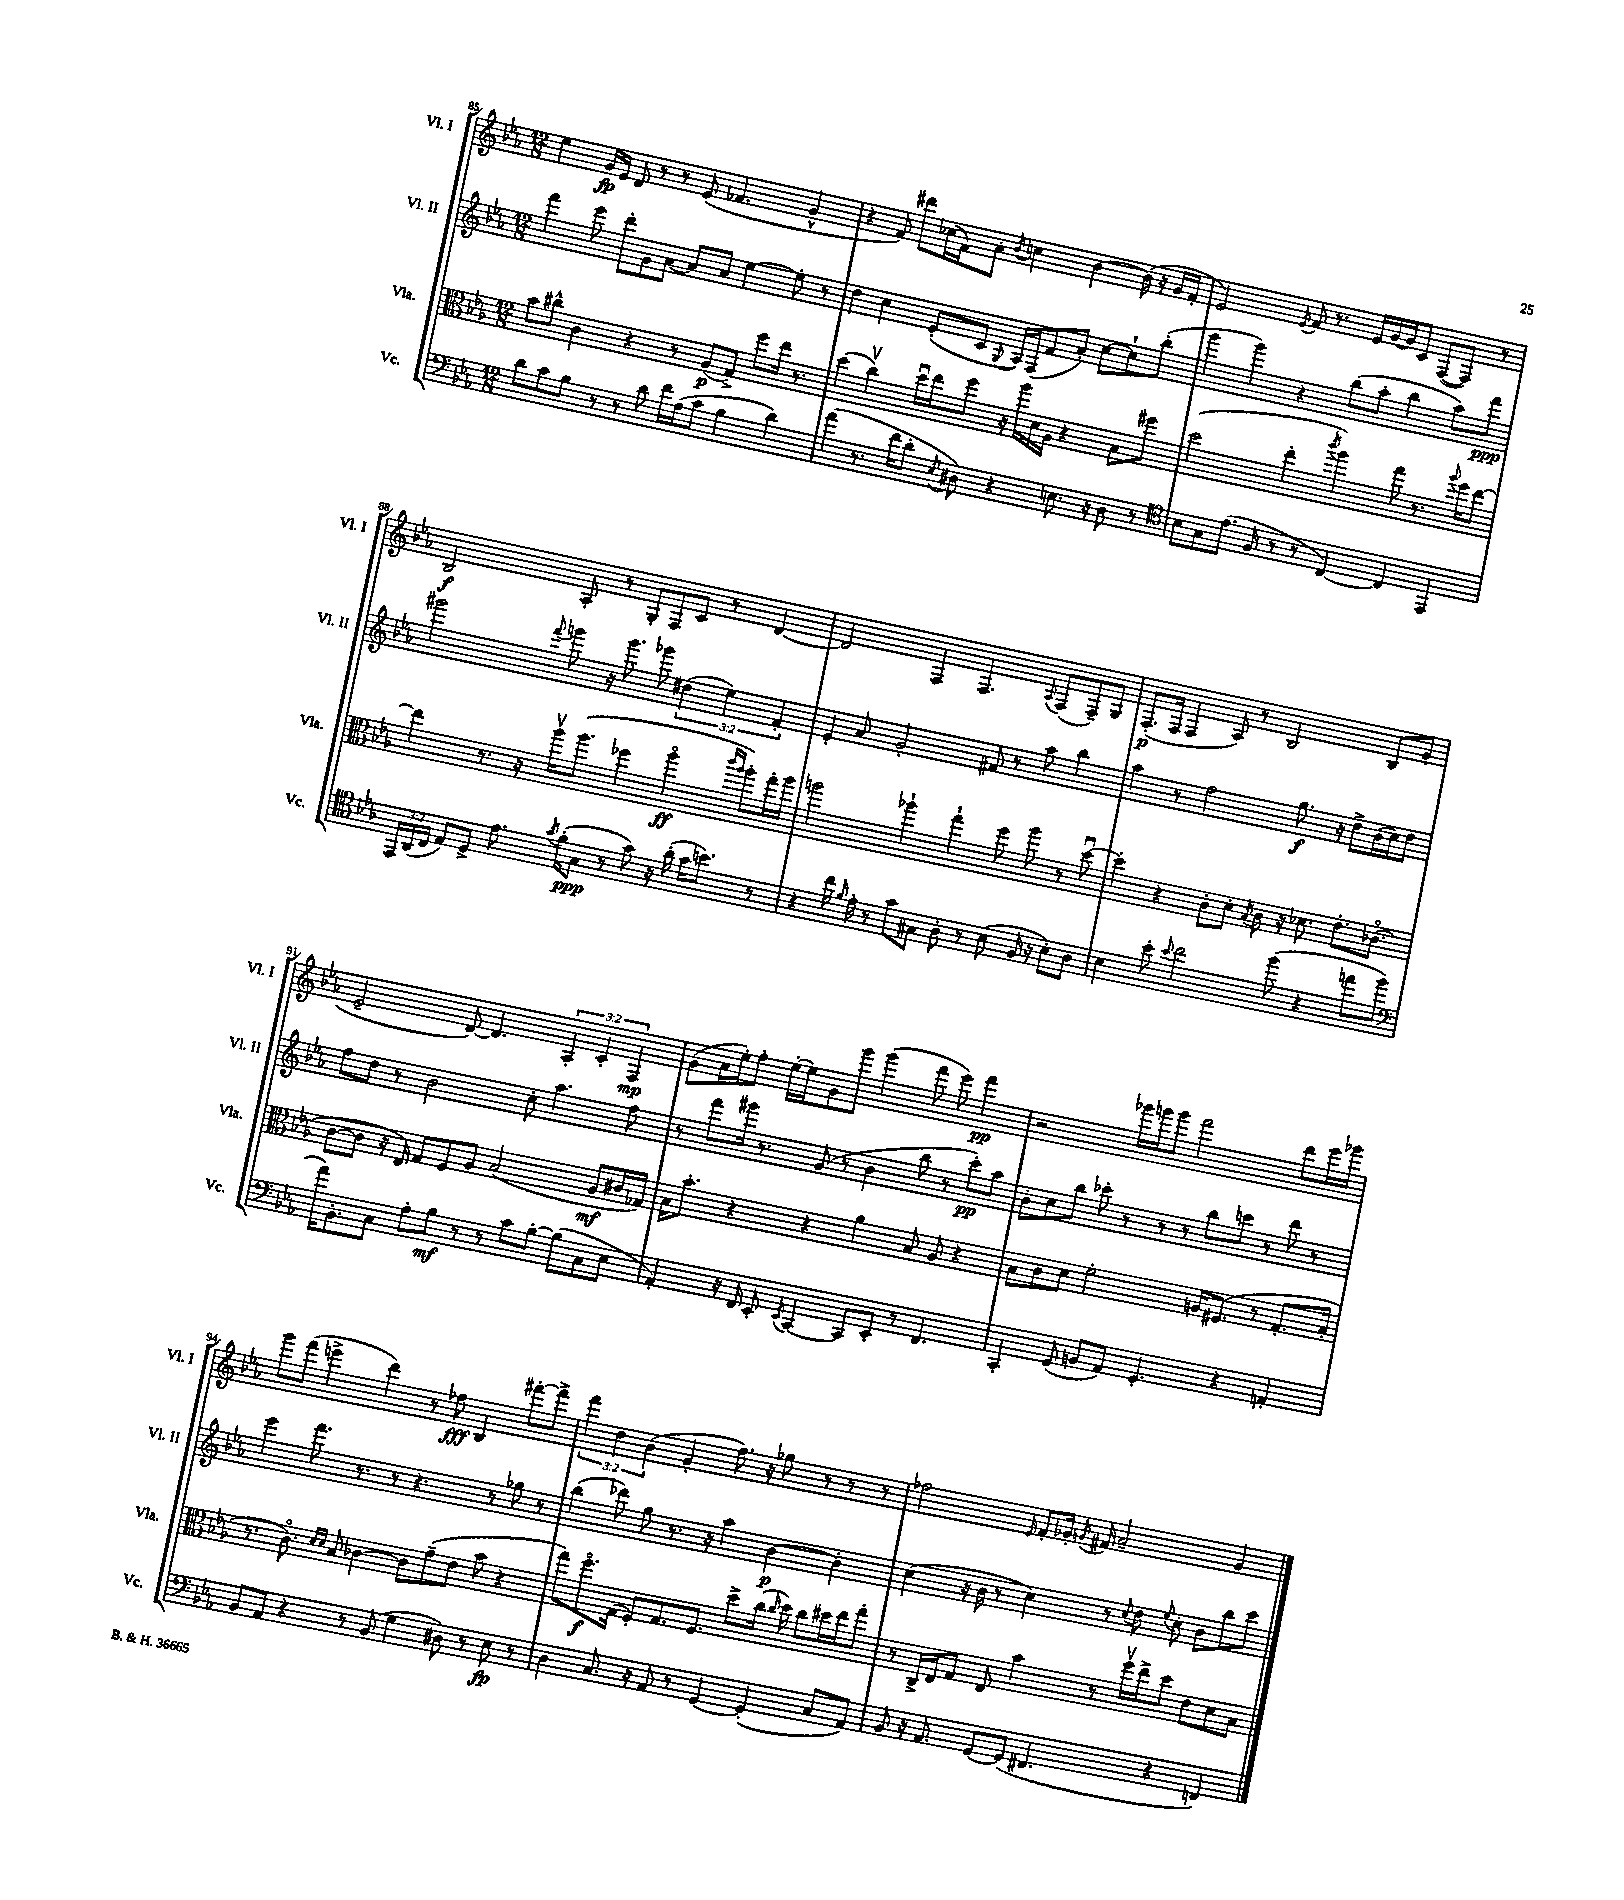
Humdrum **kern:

**kern	**dynam	**kern	**dynam	**kern	**dynam	**kern	**dynam
*part4	*part4	*part3	*part3	*part2	*part2	*part1	*part1
*staff4	*staff4	*staff3	*staff3	*staff2	*staff2	*staff1	*staff1
*I"Vc.	*	*I"Vla.	*	*I"Vl. II	*	*I"Vl. I	*
*I'Vc.	*	*I'Vla.	*	*I'Vl. II	*	*I'Vl. I	*
*clefF4	*	*clefC3	*	*clefG2	*	*clefG2	*
*k[b-e-a-]	*	*k[b-e-a-]	*	*k[b-e-a-]	*	*k[b-e-a-]	*
*M12/8	*	*M12/8	*	*M12/8	*	*M12/8	*
=85	=85	=85	=85	=85	=85	=85	=85
8d\L	.	8b-\L	.	4fff\	.	4ee-\	.
8c\	.	8cc#X^^\J	.	.	.	.	.
8B-\J	.	4c\	.	8eee-\	.	16g/LL	fp
.	.	.	.	.	.	16e-/JJ	.
8r	.	.	.	8ddd'\L	.	8d/	.
8r	.	4r	.	8g\	.	8r	.
8d\	.	.	.	[8a-\J	.	8r	.
16f\LL	.	8r	.	8a-/L]	.	(8e-/	.
(16A-\J	.	.	.	.	.	.	.
8c\J	.	(8A-/L	p	8a-/J	.	4.f-X/	.
4B-\	.	8G^/J)	.	[4ee-\	.	.	.
.	.	8ff\L	.	.	.	.	.
4d\)	.	16ee-\Jk	.	8ee-'\]	.	4g^^/	.
.	.	8.r	.	.	.	.	.
.	.	.	.	8r	.	.	.
=86	=86	=86	=86	=86	=86	=86	=86
(4a-\	.	(4dd\	.	4dd\	.	4r	.
8.r	.	4ccv\)	.	4cc\	.	8f/)	.
.	.	.	.	.	.	8ddd#X\L	.
16f\KL	.	.	.	.	.	.	.
8d'\J	.	16ddu\LL	.	(8e-'/L	.	(16cc-X\L	.
.	.	16ee-\J	.	.	.	16f\J)	.
8qE-/	.	.	.	.	.	.	.
8D#X\)	.	8ff\J	.	8c/J	.	8a-'\J	.
.	.	.	.	8qqG/	.	8qb-/	.
4r	.	16r	.	16A-/LL)	.	4ccn\	.
.	.	16aa-\LL	.	(16F/J	.	.	.
.	.	16d\	.	8f/	.	.	.
.	.	16A-\JJ	.	.	.	.	.
8.En\	.	4r	.	8a-'/J)	.	[4b-\	.
.	.	.	.	[8cc\L	.	.	.
16r	.	.	.	.	.	.	.
8D#\	.	8B-\L	.	8cc`\]	.	(16b-\]	.
.	.	.	.	.	.	16r	.
8r	.	8ff#X\J	.	(8bb-'\J	.	16g/LL	.
.	.	.	.	.	.	16f'/JJ	.
=87	=87	=87	=87	=87	=87	=87	=87
*clefC4	*	*	*	*	*	*	*
8B-\L	.	(2dd\	.	4ggg\	.	2e-/)	.
8G\	.	.	.	.	.	.	.
(8.e-\J	.	.	.	4ggg\)	.	.	.
16F/	.	.	.	.	.	.	.
.	.	.	.	.	.	8qe-/	.
8r	.	4ee-'\	.	4r	.	8f/	.
8r	.	.	.	.	.	8.r	.
.	.	8qccc/	.	.	.	.	.
[4C/)	.	4aa-\)	.	(8bb-\L	.	.	.
.	.	.	.	.	.	16e-/LL	.
.	.	.	.	8aa-'\J	.	[16g/	.
.	.	.	.	.	.	16g/J]	.
4C/]	.	8gg\	.	4bb-\	.	8c/J	.
.	.	8.r	.	.	.	([8F/L	.
4EE-/	.	.	.	8aa-\L)	.	8F/J])	.
.	.	8qqaa-/	.	.	.	.	.
.	.	16ff\KL	.	.	.	.	.
.	.	[8ee-\J	.	8fff\J	ppp	8r	.
!!LO:LB:g=z
=88	=88	=88	=88	=88	=88	=88	=88
24EE-/LL	.	4ee-\]	.	2ggg#X\	.	2B-/	f
(24AA-/	.	.	.	.	.	.	.
24C/JJ	.	.	.	.	.	.	.
8E-/L)	.	.	.	.	.	.	.
8D^/J	.	8.r	.	.	.	.	.
8.e-\	.	.	.	.	.	.	.
.	.	16r	.	.	.	.	.
.	.	.	.	8qqfff/	.	.	.
.	.	16aa-v\KL	.	8gggn\	.	8A-'/	.
8qg/	.	.	.	.	.	.	.
(16f'\KL	.	(8.aa-\J	.	.	.	.	.
8G\J	ppp	.	.	16r	.	8r	.
.	.	.	.	8.ggg\	.	.	.
8r	.	4ff-X\	.	.	.	8G'/L	.
8g\)	.	.	.	8ggg-X\	.	8F/	.
16r	.	4aa-\	ff	(6dd#X\	.	8c/J	.
(16a-'\	.	.	.	.	.	.	.
16g\KL	.	.	.	.	.	8r	.
.	.	.	.	6ee-\)	.	.	.
8.bn\J)	.	.	.	.	.	.	.
.	.	16qqccc/LL	.	.	.	.	.
.	.	16qqaa-/JJ	.	.	.	.	.
.	.	8aa-'\L)	.	.	.	[4d/	.
.	.	.	.	6f'/	.	.	.
8r	.	16gg'\L	.	.	.	.	.
.	.	16aa-\JJ	.	.	.	.	.
=89	=89	=89	=89	=89	=89	=89	=89
4r	.	2aan\	.	4e-'/	.	2d/]	.
16cc\	.	.	.	8a-/	.	.	.
16qqf/	.	.	.	.	.	.	.
16e-'\	.	.	.	.	.	.	.
8r	.	.	.	2g'/	.	.	.
8g\L	.	4aa-X`\	.	.	.	4F/	.
8G#X\J	.	.	.	.	.	.	.
8A-'\	.	4gg`\	.	.	.	4.F/	.
8r	.	.	.	8f#X/	.	.	.
(8B-\	.	8ff\	.	8r	.	.	.
.	.	.	.	.	.	8qqA-/	.
16F/	.	8aa-\	.	8aa-\	.	(8F/L	.
16r	.	.	.	.	.	.	.
8B-'\L)	.	8r	.	4bb-\	.	8F~/)	.
8A-\J	.	[8ddu\	.	.	.	8G/J	.
=90	=90	=90	=90	=90	=90	=90	=90
4B-\	.	4dd'\]	.	4aa-\	.	(8.F'/L	p
.	.	.	.	.	.	16F/Jk	.
8b-'\	.	4r	.	8r	.	4F/	.
8qqb-/	.	.	.	.	.	.	.
2cc\	.	.	.	2ff\	.	.	.
.	.	8c'\L	.	.	.	8A-/)	.
.	.	8d'\J	.	.	.	8r	.
.	.	8qB-/	.	.	.	.	.
.	.	8c\	.	.	.	2B-/	.
(8ff\	.	16r	.	8.gg\	f	.	.
.	.	8.d-X\	.	.	.	.	.
4r	.	.	.	.	.	.	.
.	.	.	.	16r	.	.	.
.	.	8.e-'\L	.	8dd^\L	.	.	.
8een\L	.	.	.	(16b-\L	.	8B-/L	.
.	.	(8.c-X\J	.	16cc\J)	.	.	.
8ff\J	.	.	.	8dd\J	.	(8g/J	.
!!LO:LB:g=z
=91	=91	=91	=91	=91	=91	=91	=91
*clefF4	*	*	*	*	*	*	*
16a-\KL)	.	[8c\L	.	8ff\L	.	2e-~/	.
8.BB-'\	.	.	.	.	.	.	.
.	.	8c\J]	.	8dd\J	.	.	.
8C\J	.	16r	.	8r	.	.	.
.	.	16E-/)	.	.	.	.	.
8A-'\L	.	8G/L	.	2b-\	.	.	.
8B-\J	mf	8F/	.	.	.	[8d/)	.
8r	.	8A-/J	.	.	.	4.d/]	.
8r	.	(2B-/	.	.	.	.	.
8c\L	.	.	.	8cc'\	.	.	.
[8B-'\J	.	.	.	4.aa-\	.	6A-'/	.
(8B-\L]	.	.	.	.	.	.	.
.	.	.	.	.	.	6c'/	.
8C\	.	8A-/L	mf	.	.	.	.
.	.	.	.	.	.	6F/	mp
8E-\J	.	16c#X/L	.	8ff\	.	.	.
.	.	16G-X/JJ)	.	.	.	.	.
=92	=92	=92	=92	=92	=92	=92	=92
4AA-'/)	.	16B-\KL	.	8r	.	(8g\L	.
.	.	8.b-'\J	.	.	.	.	.
.	.	.	.	8fff\L	.	16a-\L	.
.	.	.	.	.	.	16ee-'\J)	.
16r	.	4r	.	16ggg#X\Jk	.	8ff'\J	.
16FF/	.	.	.	8.r	.	.	.
8EE-'/	.	.	.	.	.	[16ee-'\LL	.
.	.	.	.	.	.	16ee-\J]	.
8qEE-/	.	.	.	.	.	.	.
[4CC/	.	4r	.	(8g/	.	8g\	.
.	.	.	.	8r	.	8ggg\J	.
8CC/L]	.	4a-\	.	4b-\	.	(4ggg\	.
8EE-'/J	.	.	.	.	.	.	.
8r	.	8B-/	.	8bb-\	.	8fff\	.
4.FF/	.	8A-/	.	8r	.	8eee-\)	.
.	.	4r	.	8ccc'\L)	pp	4fff\	pp
.	.	.	.	8aa-\J	.	.	.
=93	=93	=93	=93	=93	=93	=93	=93
4CC'/	.	8B-\L	.	8b-'\L	.	2r	.
.	.	8c\	.	8cc\	.	.	.
(8GG/	.	8d\J	.	8bb-\J	.	.	.
8BBn/L	.	2f'\	.	8ccc-X'\	.	.	.
8AA-/J)	.	.	.	8r	.	16ggg-X\LL	.
.	.	.	.	.	.	16gggn\J	.
4.GG'/	.	.	.	8r	.	8ggg\J	.
.	.	.	.	8r	.	2fff\	.
.	.	16An/KL	.	8bb-\L	.	.	.
.	.	(8.F#X/J	.	.	.	.	.
4r	.	.	.	8cccn\J	.	.	.
.	.	8r	.	8r	.	.	.
4AAn'/	.	8.G'/L	.	8ddd\	.	8ddd\L	.
.	.	.	.	8r	.	16eee-\L	.
.	.	16B-'/Jk	.	.	.	16ggg-X\JJ	.
!!LO:LB:g=z
=94	=94	=94	=94	=94	=94	=94	=94
8BB-/L	.	8.r	.	4eee-\	.	8ggg\L	.
8AA-/J	.	.	.	.	.	(8fff\J	.
.	.	8.c\)	.	.	.	.	.
4r	.	.	.	8.fff\	.	4eeen^\	.
.	.	16qqd/LL	.	.	.	.	.
.	.	16qqd/JJ	.	.	.	.	.
.	.	8B-/	.	.	.	.	.
.	.	.	.	8.r	.	.	.
8r	.	[4c-X\	.	.	.	4ddd\)	.
(8BB-/	.	.	.	8r	.	.	.
4G\	.	8c-\L]	.	4.r	.	8r	.
.	.	(8g~\	.	.	.	8ff-X\	fff
8D#X\)	.	8e-\J	.	.	.	4B-/	.
8r	.	8b-\	.	8r	.	.	.
8E-\	fp	4r	.	8gg-X\	.	[8fff#X'\L	.
8r	.	.	.	8r	.	8fff#^\J]	.
=95	=95	=95	=95	=95	=95	=95	=95
4D\	.	8gg\L)	.	(4bb-\	.	6fff\	.
.	.	8.ff\	f	.	.	.	.
.	.	.	.	.	.	6dd\	.
8.C/	.	.	.	8ddd-X\)	.	.	.
.	.	(16G\Jk	.	.	.	.	.
.	.	.	.	.	.	(6b-\	.
.	.	8F'/L)	.	8gg\	.	.	.
16r	.	.	.	.	.	.	.
8AA-/	.	8.G/	.	8.r	.	4g'/	.
8r	.	.	.	.	.	.	.
.	.	8.F/J	.	16r	.	.	.
[4GG/	.	.	.	4aa-\	.	8.ff\)	.
.	.	8dd^\L	.	.	.	.	.
.	.	.	.	.	.	16r	.
(4GG'/]	.	(16cc\Jk	.	[4b-\	p	8gg-X\	.
.	.	16qqcc/	.	.	.	.	.
.	.	16dd\)	.	.	.	.	.
.	.	8cc\L	.	.	.	8r	.
8C/L	.	16dd#X\L	.	4b-'\]	.	8r	.
.	.	16ee-\J	.	.	.	.	.
8AA-/J)	.	8gg'\J	.	.	.	8r	.
=96	=96	=96	=96	=96	=96	=96	=96
8BB-/	.	8r	.	(4cc\	.	2ff-X\	.
16r	.	16C^/LL	.	.	.	.	.
8.AA-/	.	16E-/J	.	.	.	.	.
.	.	8G/J	.	16r	.	.	.
.	.	.	.	16b-\	.	.	.
[8GG/L	.	8E-/	.	8r	.	.	.
.	.	.	.	.	.	16qqe-/	.
(8GG/J]	.	4b-\	.	4cc\)	.	8f'/L	.
4.FF#X/	.	.	.	.	.	16g-X'/Jk	.
.	.	.	.	.	.	8qgn/	.
.	.	.	.	.	.	16f#X/	.
.	.	8r	.	8r	.	2a-~/	.
.	.	.	.	8qqcc/	.	.	.
.	.	16ffv\LL	.	8dd\	.	.	.
.	.	16ee-^\J	.	.	.	.	.
.	.	.	.	8qqee-/	.	.	.
4r	.	8dd\J	.	8cc'\	.	.	.
.	.	8e-\L	.	8b-\L	.	.	.
4FFn/)	.	8d\	.	8bb-\	.	4g/	.
.	.	8B-\J	.	8ccc\J	.	.	.
==	==	==	==	==	==	==	==
*-	*-	*-	*-	*-	*-	*-	*-
